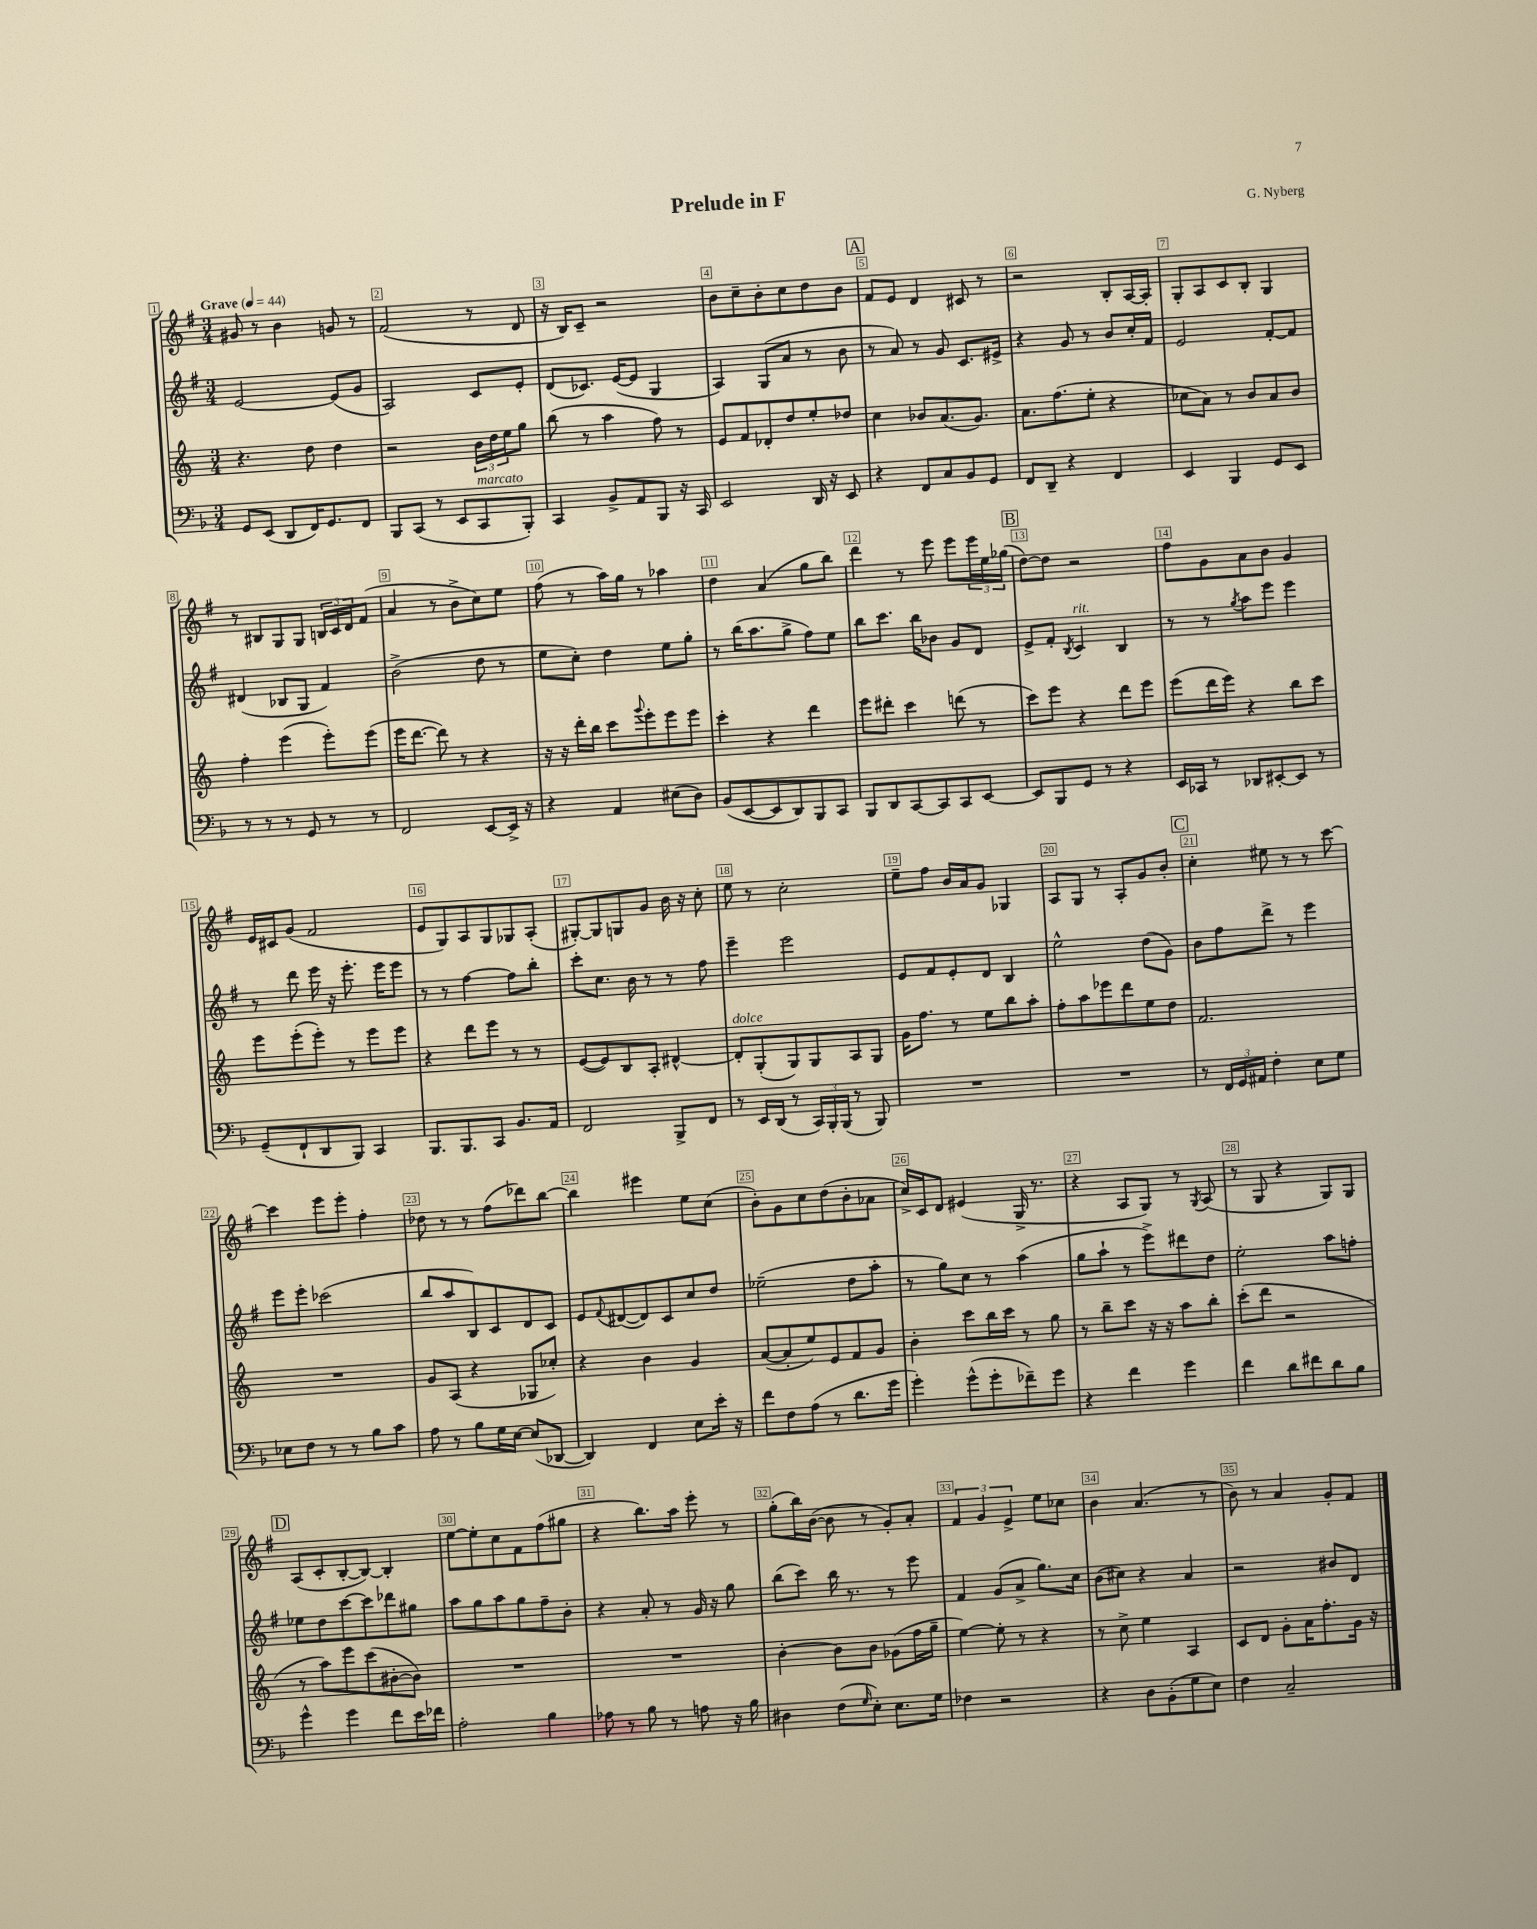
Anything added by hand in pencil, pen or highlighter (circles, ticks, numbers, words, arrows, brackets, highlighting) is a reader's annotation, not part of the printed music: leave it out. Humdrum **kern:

**kern	**kern	**kern	**kern
*staff4	*staff3	*staff2	*staff1
*clefF4	*clefG2	*clefG2	*clefG2
*k[b-]	*k[]	*k[f#]	*k[f#]
*M3/4	*M3/4	*M3/4	*M3/4
*MM44	*MM44	*MM44	*MM44
8GG	4.r	[2e	8g#
(8EE	.	.	8r
8DD	.	.	4b
16FF)	8dd	.	.
8.GG	.	.	.
.	4dd	(8e]	8g
8FF	.	8g	8r
=	=	=	=
8BBB-	2r	2A)	(2f#
(8CC	.	.	.
8r	.	.	.
8EE	.	.	.
8CC	24b	8c	8r
.	24dd	.	.
.	24ee	.	.
8BBB-')	8gg	8e'	8d
=	=	=	=
4CC	(8bb	(8d	16r
.	.	.	16B)
.	8r	8.c-)	8c~
8BB-^	4aa	.	2r
.	.	([16e	.
8AA	.	8e]	.
8BBB-	8ff)	4G	.
16r	8r	.	.
16CC	.	.	.
=	=	=	=
2EE	8e	4A)	8b
.	8f	.	8cc~
.	8d-'	(8G	8b'
.	8dd	8a	8cc
16DD	8ee'	8r	8dd
16r	.	.	.
8EE	8dd-	8b	8b
=	=	=	=
4r	4cc	8r	8f#
.	.	8a)	8e
8FF	8b-	8r	4d
8C	(8.a	8g	.
8BB-	.	8.c	8c#
.	8.g)	.	.
8GG	.	.	8r
.	.	16e#^	.
=	=	=	=
8FF	8.a	4r	2r
8DD~	.	.	.
.	(8.ff	.	.
4r	.	8g	.
.	8ee'	8r	.
4FF	4r	8b	8B'
.	.	16cc'	[16A
.	.	16f#	16A']
=	=	=	=
4EE	8cc-	2e	8G'
.	8a)	.	8A
4BBB-	8r	.	8c
.	8b	.	8B'
8GG	8a	[8f#'	4G
8EE	8b	8f#]	.
=	=	=	=
8r	4ff'	(4d#	8r
8r	.	.	8B#
8r	(4eee	8B-	8G
8GG	.	8G	8G
8r	8eee')	4f#)	24B
.	.	.	24c
.	.	.	24d
8r	(8eee	.	(8f#
=	=	=	=
2FF	16eee	(2b^	4a
.	[8.ddd	.	.
.	8ddd])	.	8r
.	8r	.	8b^
[8EE	4r	8dd	8cc)
16EE^]	.	8r	8ee
16r	.	.	.
=	=	=	=
4r	16r	8ee	(8ff#
.	16r	.	.
.	16ddd'	8cc')	8r
.	16bb	.	.
4AA	8ccc	4dd	16aa)
.	.	.	16gg
.	8qqggg	.	.
.	8eee'	.	8r
(8E#	8eee	8ee	4aa-
8D)	8eee	8gg'	.
=	=	=	=
(8BB-	4ccc'	8r	4dd
[8EE	.	(16bb	.
.	.	8.aa	.
8EE]	4r	.	(4a
8DD)	.	8gg^	.
8BBB-	4ddd	8ff#)	8gg
8CC	.	8ee	8bb)
=	=	=	=
8BBB-	8eee	8bb	4ddd
8DD	8ddd#'	8.ccc	.
[8CC	4ccc	.	8r
.	.	16bb	.
8CC]	.	8b-	8eee
8CC	(8ddd	8g	8eee
[8EE	8r	8d	24eee
.	.	.	24ee
.	.	.	(24gg-
=	=	=	=
8EE]	8ccc)	8e^	[8dd)
8BBB-	8eee	8f#'	8dd]
.	.	8qB	.
8GG	4r	4c	2r
8r	.	.	.
4r	8ddd	4B	.
.	8eee	.	.
=	=	=	=
16EE	(8eee	8r	8ff#
16CC-	.	.	.
8r	16ddd	8r	8g
.	16eee)	.	.
.	.	8qgg	.
8DD-	4r	8aa	8a
[8EE#'	.	8eee	8b
8EE#]	8bb	4eee	4g
8r	8ccc	.	.
=	=	=	=
(8GG~	8eee	8r	16e
.	.	.	16c#
8FF`	(8eee'	8ddd	(8g
8DD	8eee')	16eee	2f#
.	.	16r	.
8BBB-)	8r	8.eee'	.
4CC	8eee	.	.
.	.	16eee	.
.	8eee	8eee	.
=	=	=	=
8.BBB-	4r	8r	8e
.	.	8r	8G)
8.BBB-	.	.	.
.	8ddd	[4ff#	8A
8CC	8eee	.	8G
8.BB-	8r	8ff#]	8G-
.	8r	8bb'	(8A'
16AA	.	.	.
=	=	=	=
2FF	([8e	8ccc'	[8G#')
.	8e])	8.cc	8G#]
.	8B	.	8G
.	.	16b	.
.	8A'	8r	8g
8BBB-^	[4d#^^	8r	16b
.	.	.	16r
8FF	.	8ff#	8cc'
=	=	=	=
8r	8d#']	4eee~	8ee
16EE	(8G'	.	8r
(16DD	.	.	.
8r	8G)	2eee	2cc'
24CC)	8G	.	.
24BBB-'	.	.	.
(24BBB-	.	.	.
8r	8A	.	.
8BBB-)	8G	.	.
=	=	=	=
2.r	16g	8e	8ee~
.	8.ff	.	.
.	.	8f#	8ff#
.	8r	8e'	16b
.	.	.	16a
.	8ee	8d	8g
.	8bb	4B	4G-
.	8aa'	.	.
=	=	=	=
2.r	8ff'	2ee^^	8A
.	8aa	.	8G
.	8eee-	.	8r
.	8ddd	.	8A'
.	8ee	(8dd	8g
.	8dd	8g)	8b'
=	=	=	=
8r	2.f	8b	4cc'
24FF	.	8ff#	.
24GG	.	.	.
24AA#	.	.	.
4F'	.	8ddd^	8ee#
.	.	8r	8r
8E	.	4eee	8r
8G	.	.	[8ccc
=	=	=	=
8E-	2.r	8eee	4ccc]
8F	.	8eee'	.
8r	.	(2ccc-	8eee
8r	.	.	8eee'
8B-	.	.	4ff#'
8c	.	.	.
=	=	=	=
8A	8g	8bb	8dd-
8r	(8A	8aa	8r
8B-	4r	8B)	8r
16G	.	8c	(8ff#
[16E	.	.	.
(8E]	8G-	8d	8ddd-)
[8DD-	8cc-')	8c	[8bb
=	=	=	=
4DD-])	4r	8e	4bb]
.	.	8qqf#	.
.	.	([8d#	.
4FF	4b	8d#])	4eee#
.	.	8c	.
8E	4g	8cc	8ee
16e'	.	8dd	(8cc
16r	.	.	.
=	=	=	=
8f	([8a	(2ee-~	8b')
8F	8a']	.	8g
(8A	8ee)	.	8cc
8r	8e	.	(8dd
8.d	8f	8dd	8b'
.	8g	8aa'	8a-
16g	.	.	.
=	=	=	=
4g')	4b'	8r	16cc^)
.	.	.	16c
.	.	8gg)	8d
(8g^^	8ccc	8cc	(4e#
8g'	16bb	8r	.
.	16ccc	.	.
8f-~)	8r	(4aa	16G^
.	.	.	8.r
8g	8gg	.	.
=	=	=	=
4r	8r	8gg	4r
.	8bb~	8aa`	.
4f	8ccc	8r	8A
.	16r	8eee^)	8G)
.	16r	.	.
4g	8aa	8ddd#	8r
.	.	.	8qG
.	8bb'	8dd	(8A
=	=	=	=
4f	(8ccc'	2ee'	8r
.	8ddd	.	8G
8d	2r	.	4r
8f#	.	.	.
8d	.	8aa	8G)
8B-	.	8ff'	8G
=	=	=	=
4g^^	8r	8ee-	(8A
.	8aa)	8dd	8c'
4g	8eee	[8ccc	[8B'
.	(8ccc	8ccc]	8B_)
8f	[8b#'	8ddd-	4B']
16e	8b#])	8gg#	.
16f-	.	.	.
=	=	=	=
2A'	2.r	8aa	[8ee
.	.	8gg	8ee']
.	.	8aa	8cc
.	.	8gg	8f#
4B-	.	8ff#~	(8ff#
.	.	8b'	8gg#
=	=	=	=
8A-	2.r	4r	4r
8r	.	.	.
8B-	.	8a'	8.bb)
8r	.	8r	.
.	.	.	16aa
8A	.	16g	8eee'
.	.	16r	.
16r	.	8gg	8r
16B-	.	.	.
=	=	=	=
4D#	[4b'	(8bb	(8gg'
.	.	8ccc)	16bb)
.	.	.	([16b
(8F	8b]	16bb	8b]
.	.	8.r	.
16qqG	.	.	.
8E')	8b	.	8r
8.E	(8g-	8r	8g')
.	16ff	8eee	8a'
16G	16gg~	.	.
=	=	=	=
4F-	[4ee)	4f#	6f#
.	.	.	6g
2r	8ee']	(8g	.
.	.	.	6e^
.	8r	8a^	.
.	4r	8.gg)	8ee
.	.	.	8cc-
.	.	16cc	.
=	=	=	=
4r	8r	(8b	4b
.	8cc^	8cc#)	.
8D	4ee	4r	(4.a
(8BB-'	.	.	.
8G	4A	4a	.
8E)	.	.	8r
=	=	=	=
4F	8c	2r	8b)
.	8d	.	8r
2C~	8g'	.	4a
.	16a	.	.
.	8.ff'	.	.
.	.	8b#	8g'
.	16g	8d	8f#
.	16r	.	.
==	==	==	==
*-	*-	*-	*-
